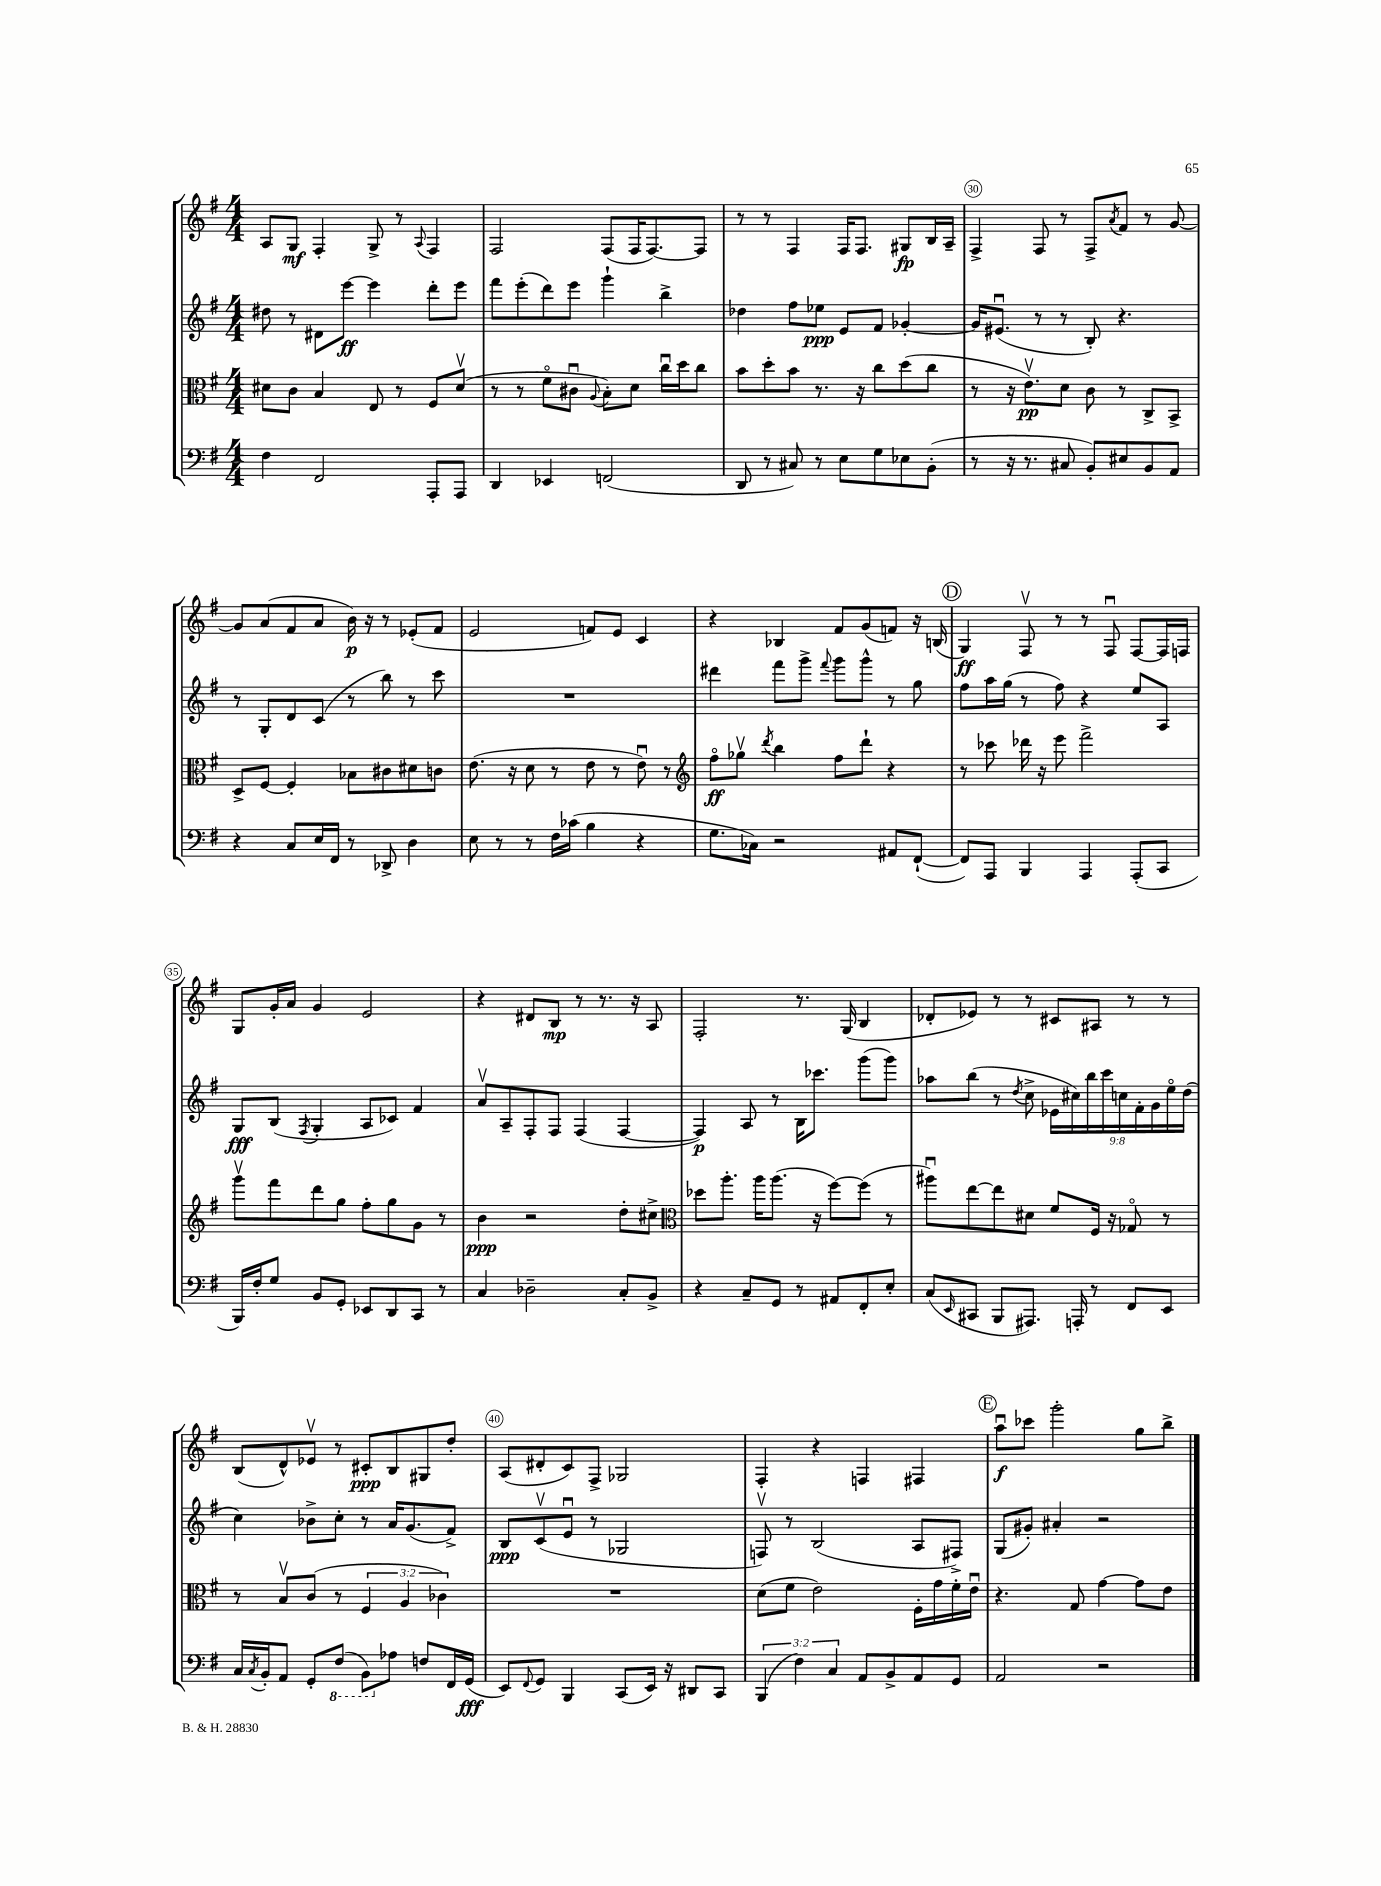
<<
\new StaffGroup <<
\new Staff = "s0" {
    \clef treble \key g \major \numericTimeSignature \time 4/4
    a8 g8\mf fis4-. g8-> r8 \appoggiatura { a8 } fis4 |
    fis2 fis8( fis16 fis8.~) fis8 |
    r8 r8 fis4 fis16 fis8. gis8\fp b16 a16-- |
    fis4-> fis8 r8 fis8-> \acciaccatura { a'8 } fis'8 r8 g'8~ |
    g'8 a'8( fis'8 a'8 b'16\p) r16 r8 ees'8-.( fis'8 |
    e'2 f'8) e'8 c'4 |
    r4 bes4 fis'8 g'8( f'8) r16 b16( |
    \mark \markup { \circle "D" } g4\ff) fis8\upbow r8 r8 fis8\downbow fis8~ fis16 f16 |
    g8 g'16-. a'16 g'4 e'2 |
    r4 dis'8 b8\mp r8 r8. r16 a8 |
    fis2-. r8. g16( b4 |
    des'8-. ees'8) r8 r8 cis'8 ais8 r8 r8 |
    b8( d'8-^) ees'8\upbow r8 cis'8-.\ppp b8 gis8 d''8-. |
    a8( dis'8-. c'8) fis8-> ges2 |
    fis4-. r4 f4 fis4 |
    \mark \markup { \circle "E" } a''8\downbow\f ces'''8 g'''2-. g''8 b''8-> \bar "|." |
}
\new Staff = "s1" {
    \clef treble \key g \major \numericTimeSignature \time 4/4 \override Staff.TupletNumber.text = #tuplet-number::calc-fraction-text
    dis''8 r8 dis'8 e'''8~\ff e'''4 d'''8-. e'''8 |
    fis'''8 e'''8-.( d'''8) e'''8 g'''4-! b''4-> |
    des''4 fis''8 ees''8\ppp e'8 fis'8 ges'4~-. |
    ges'16 eis'8.\downbow( r8 r8 b8-.) r4. |
    r8 g8-. d'8 c'8( r8 b''8) r8 c'''8 |
    R1 |
    dis'''4 fis'''8 g'''8-> \appoggiatura { fis'''8 } g'''8 g'''8-^ r8 g''8 |
    \mark \markup { \circle "D" } fis''8 a''16 g''16( r8 fis''8) r4 e''8 a8 |
    g8\fff b8( \acciaccatura { fis8 } g4-. a8 ces'8) fis'4 |
    a'8\upbow a8-- fis8-. fis8 fis4( fis4~ |
    fis4\p) a8 r8 b16 ces'''8. g'''8( g'''8) |
    aes''8 b''8( r8 \acciaccatura { d''8 } c''8-> \tuplet 9/8 { ees'16 cis''16) b''16 c'''16 c''16 fis'16-. g'16 e''16\flageolet d''16( } |
    c''4) bes'8-> c''8-. r8 a'16 g'8.( fis'8->) |
    b8\ppp c'8\upbow( e'8\downbow r8 ges2 |
    f8\upbow) r8 b2( a8 fis8->) |
    \mark \markup { \circle "E" } g8( gis'8-.) ais'4-. r2 \bar "|." |
}
\new Staff = "s2" {
    \clef alto \key g \major \numericTimeSignature \time 4/4 \override Staff.TupletNumber.text = #tuplet-number::calc-fraction-text
    dis'8 c'8 b4 e8 r8 fis8 dis'8\upbow( |
    r8 r8 fis'8\flageolet cis'8\downbow \appoggiatura { a8 } b8-.) d'8 c''16\downbow d''16 c''8 |
    b'8 d''8-. b'8 r8. r16 c''8 d''8( c''8 |
    r8 r16 e'8.\upbow\pp) d'8 c'8 r8 c8-> b,8-> |
    d8-> fis8~ fis4-. bes8 cis'8 dis'8 c'8 |
    e'8.( r16 d'8 r8 e'8 r8 e'8\downbow) r8 |
    \clef treble fis''8\flageolet\ff ges''8\upbow \acciaccatura { d'''8 } b''4 fis''8 d'''8-! r4 |
    \mark \markup { \circle "D" } r8 ces'''8 des'''16 r16 e'''8 fis'''2-> |
    g'''8\upbow fis'''8 d'''8 g''8 fis''8-. g''8 g'8 r8 |
    b'4\ppp r2 d''8-. cis''8-> |
    \clef alto des''8 a''8.-. a''16 a''8.( r16 fis''8~) fis''8( r8 |
    ais''8\downbow) e''8~ e''8 dis'8 fis'8 fis16 r16 ges8\flageolet r8 |
    r8 b8\upbow c'8( r8 \tuplet 3/2 { fis4 a4 ces'4) } |
    R1 |
    d'8( fis'8 e'2) fis16-. g'16 fis'16-. e'16\downbow |
    \mark \markup { \circle "E" } r4. g8 g'4~ g'8 e'8 \bar "|." |
}
\new Staff = "s3" {
    \clef bass \key g \major \numericTimeSignature \time 4/4 \override Staff.TupletNumber.text = #tuplet-number::calc-fraction-text
    fis4 fis,2 a,,8-. a,,8 |
    d,4 ees,4 f,2( |
    d,8 r8 cis8) r8 e8 g8 ees8 b,8-.( |
    r8 r16 r8. cis8 b,8-.) eis8 b,8 a,8 |
    r4 c8 e16 fis,16 r8 des,8-> d4 |
    e8 r8 r8 fis16 ces'16( b4 r4 |
    g8. ces16) r2 ais,8 fis,8~-!( |
    \mark \markup { \circle "D" } fis,8) a,,8 b,,4 a,,4 a,,8-.( c,8 |
    b,,16) fis16-. g8 b,8 g,8-. ees,8 d,8 c,8 r8 |
    c4 des2-- c8-. b,8-> |
    r4 c8-- g,8 r8 ais,8 fis,8-. e8-. |
    c8( \grace { e,16 } cis,8 b,,8 ais,,8.) a,,16-. r8 fis,8 e,8 |
    c16 \acciaccatura { c8 } b,16-. a,8 g,8-. \ottava #-1 fis,8( b,,8) \ottava #0 aes8 f8 fis,16 g,16\fff( |
    e,8) \appoggiatura { fis,8 } g,8 b,,4 c,8( e,16) r16 dis,8 c,8 |
    \tuplet 3/2 { b,,4( fis4) c4 } a,8 b,8-> a,8 g,8 |
    \mark \markup { \circle "E" } a,2 r2 \bar "|." |
}
>>
>>
\layout { \context { \Score currentBarNumber = #27 \override BarNumber.break-visibility = ##(#f #t #t) barNumberVisibility = #(every-nth-bar-number-visible 5) \override BarNumber.stencil = #(make-stencil-circler 0.1 0.3 ly:text-interface::print) } }
